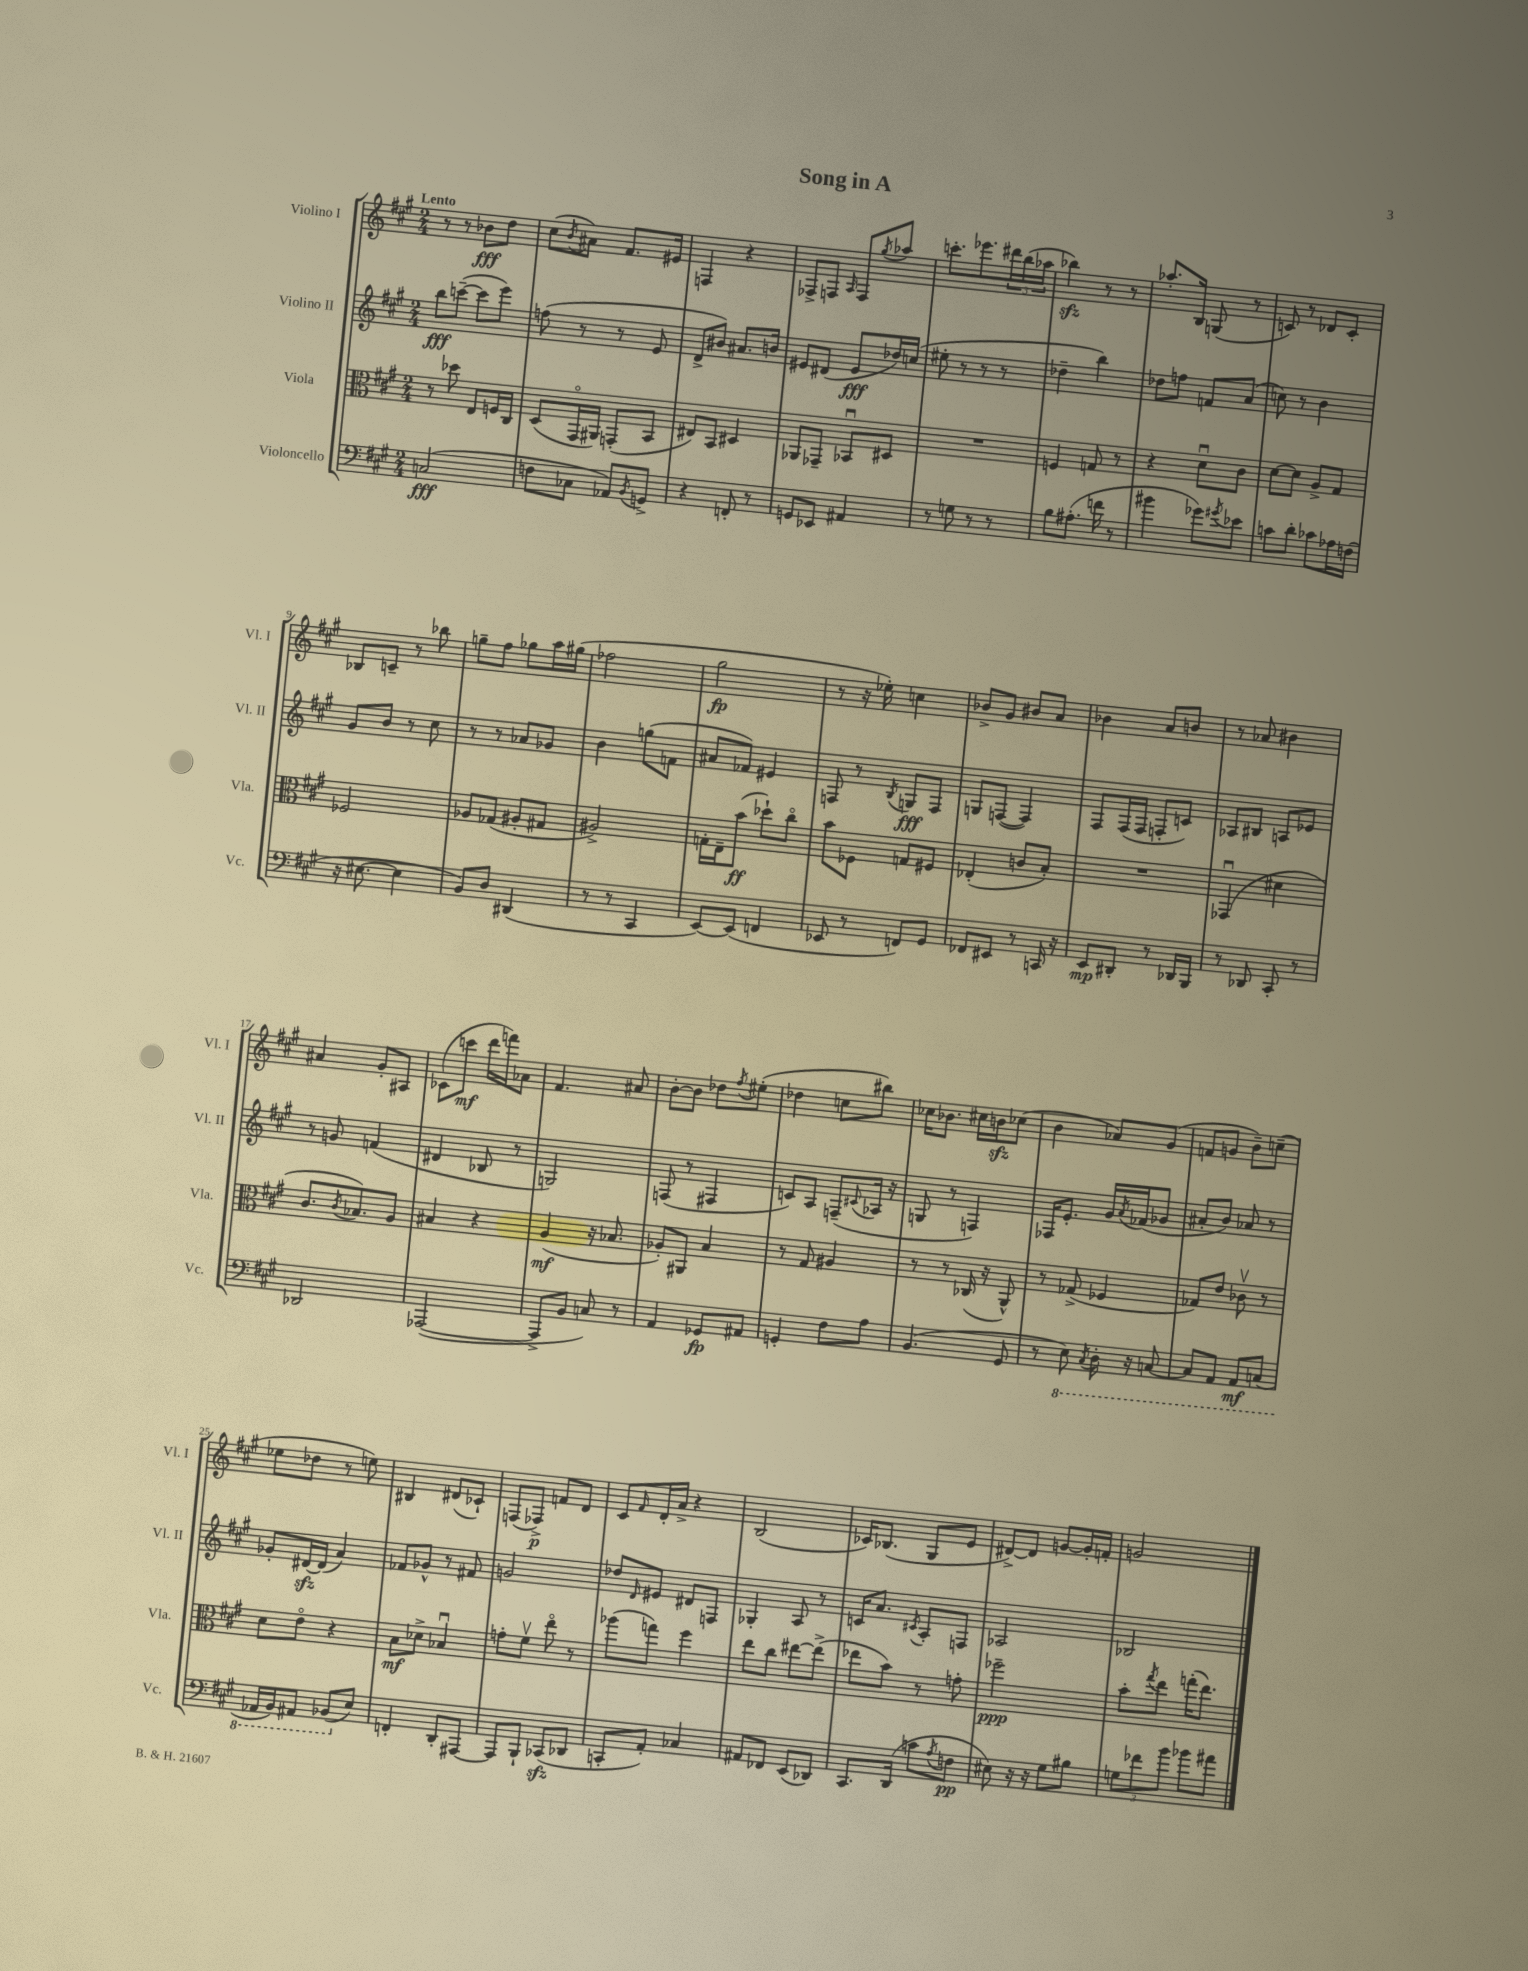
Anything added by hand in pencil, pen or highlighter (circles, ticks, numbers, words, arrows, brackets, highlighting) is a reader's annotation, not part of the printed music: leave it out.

**kern	**kern	**kern	**kern
*staff4	*staff3	*staff2	*staff1
*clefF4	*clefC3	*clefG2	*clefG2
*k[f#c#g#]	*k[f#c#g#]	*k[f#c#g#]	*k[f#c#g#]
*M2/4	*M2/4	*M2/4	*M2/4
(2C/	8r	8bb\L	8r
.	8dd-\	([8ccc~\J	8r
.	8E/L	8ccc\]L	8b-\L
.	16F/L	8eee\J)	8dd\J
.	16C#/JJ	.	.
=	=	=	=
8F\L	(8D/L	(8ff\	(8cc#\L
.	.	.	8qb/
8C-\J	16GG#o/L	8r	8a#\J)
.	16AA#/JJ)	.	.
8AA-/L)	(8GG'/L	8r	8.f#/L
8qBB/	.	.	.
8GG^/J	8BB/J	8e/	.
.	.	.	16e#/Jk
=	=	=	=
4r	8E#/L)	8d^/L	4F/
.	8BB/J	8b#/J)	.
8FF'/	4D#/	8.a#/L	4r
8r	.	.	.
.	.	16b/Jk	.
=	=	=	=
8GG/L	8AA-/L	8e#/L	8F-^/L
8EE-/J	8GG-~/J	(8d#/J	8F/J
.	.	.	16qqA/
4AA#/	8BB-u/L	8e#/L	8F/L
.	.	.	8qgg#/
.	8D#/J	16dd-/L)	8aa-/J
.	.	(16cc/JJ	.
=	=	=	=
8r	2r	8ee#'\	8.ccc'\L
8G\	.	8r	.
.	.	.	8.eee-\
8r	.	8r	.
8r	.	8r	24ddd#\L
.	.	.	(24bb\
.	.	.	24aa-\JJ
=	=	=	=
8B\L	4F/	4dd-~\	4bb-\)
(8.A#'\J	.	.	.
.	8G/	4bb\)	8r
16f\	.	.	.
8r	8r	.	8r
=	=	=	=
4b#\	4r	8dd-\L	8.aa-'/L
.	.	8ff\J	.
.	.	.	16B/Jk
8g-\L)	8du\L	8f/L	(8G/
8qg#/	.	.	.
8e-\J	8c#\J	(8a/J	8r
=	=	=	=
8c\L	[8d\L	8cc\)	8c/)
8d'\J	8d\]J	8r	8r
8c-\L	8A^/L	4b\	8d-/L
16A-\L	8G#/J	.	8c'/J
(16F\JJ	.	.	.
=	=	=	=
16r	2F-/	8g#/L	8B-/L
[8.E#\	.	.	.
.	.	8b/J	8c~/J
4E#\]	.	8r	8r
.	.	8cc#\	8bb-\
=	=	=	=
8BB/L)	8A-/L	8r	8gg~\L
8D/J	(8G-/J	8r	8ff#\J
(4DD#/	8A#'/L	8a-/L	8gg-\L
.	8G#/J	8g-/J	16aa\L
.	.	.	(16gg#\JJ
=	=	=	=
8r	2A#^/)	4b\	2ff-\
8r	.	.	.
4CC#/	.	(8gg\L	.
.	.	8f\J	.
=	=	=	=
[8EE/L)	16G'\LL	8a#/L	2gg#\
.	16E~\J	.	.
(8EE/]J	(8b\J	8f-/J)	.
4FF/	8dd-`\L)	4e#/	.
.	8cc#o\J	.	.
=	=	=	=
8EE-/	8b\L	8F/	8r
8r	8F-\J	8r	16r
.	.	.	16ee-'\)
.	.	8qB/	.
8FF/L)	8G/L	8G/L	4cc\
8GG#/J	8F#/J	8F/J	.
=	=	=	=
8FF-/L	(4E-'/	8G/L	8b-^/L
8EE#/J	.	([8F/J	8g#/J
8r	8c/L	4F/])	8b#/L
16CC/	8B'/J)	.	8a/J
16r	.	.	.
=	=	=	=
8EE/L	2r	8F#/L	4b-\
8DD#'/J	.	(16F#/L	.
.	.	16F#/JJ	.
8r	.	8F'/L	8a/L
16DD-/LL	.	8c/J)	8b/J
16BBB/JJ	.	.	.
=	=	=	=
8r	(4GG-u/	8A-/L	8r
8DD-/	.	8B#/J	8a-/
8CC#'/	4d#\	8A/L	4b#\
8r	.	8e-/J	.
=	=	=	=
2DD-/	8.c#/L	8r	4a#/
.	.	8g/	.
.	8qc#/	.	.
.	8.B-/)	.	.
.	.	(4f/	8g#'/L
.	8A/J	.	8A#/J
=	=	=	=
([2AAA-/	4B#/	4d#/	(8c-\L
.	.	.	8ccc\J
.	4r	8B-/	16ddd\LL
.	.	.	16fff\J)
.	.	8r	8a-\J
=	=	=	=
8AAA-^/]L	(4A/	2G/)	4.f#/
8BB/J	.	.	.
8C/)	16r	.	.
.	8.B-/	.	.
8r	.	.	8a#/
=	=	=	=
4AA/	8A-'/L)	(8F/	[8b'\L
.	8AA#/J	8r	8b\]J
8GG-/L	4B/	4F#/	8dd-\L
.	.	.	8qff#/
8AA#/J	.	.	(8ee#'\J
=	=	=	=
4GG'/	8r	8c/L)	4dd-\
.	8G#/	8A/J	.
8F#\L	4A#/	(8F~/L	8cc\L
.	.	8qqc#/	.
8A\J	.	16A-/Jk	8bb#\J)
.	.	16r	.
=	=	=	=
(4.BB/	8r	8G/	16cc-\LK
.	.	.	8.b-\J
.	8r	8r	.
.	(16C-/	4F/)	16cc#\LL
.	16r	.	16b\J
8GG#/	8AA^^/)	.	(8cc-\J
=	=	=	=
8r	8r	16F-/LK	4b\
.	.	8.e'/J	.
8EE\)	(8G-^/	.	.
8qCC#/	.	.	.
16DD'\	4F-/	16g#/LL	8a-/L)
.	.	8qa/	.
16r	.	(16f-/J	.
[8CC/	.	8g-/J	(8g#/J
=	=	=	=
8CC/]L	8G-/L)	8a#'/L	8f/L
8AAA/J	8e/J	8b/J)	8g/J
8AAA/L	8c-v\	8a-/	8b~\L)
(8CC/J	8r	8r	(8cc~\J
=	=	=	=
16AAA-/LL	8d\L	8g-'/L	8ee-\L
16BBB/J)	.	.	.
8AAA#/J	8eo\J	[16d#/L	8dd-\J
.	.	(16d#/]JJ	.
(8BBB-/L	4r	4a/)	8r
8E/J)	.	.	8ee\)
=	=	=	=
4FF'/	8B\L	8f-/L	4B#/
.	8d-^\J	8g-^^/J	.
8DD'/L	4B-u/	8r	(8d#/L
[8AAA#/J	.	8f#/	8c-`/J)
=	=	=	=
8AAA#/]L	8g'\L	2g/	(8F/L
8BBB`/J	8f#v\J	.	8F-^/J)
(8CC-/L	8eeo\	.	8f/L
8DD-/J	8r	.	8d/J
=	=	=	=
8CC'/L	(8aa-\L	8dd-/L	8c#/L
.	.	16qqd/	16qqf#/
8AA'/J)	8gg\J)	8e#/J	16d'/L
.	.	.	16a^/JJ
4C-/	4ff#\	8d#/L	4r
.	.	8F/J	.
=	=	=	=
8AA#/L	8ee\L	4G-'/	(2B/
8FF-/J	8cc#\J	.	.
(8EE/L	[8ee#\L	8A/	.
8DD-/J)	(8ee#^\]J	8r	.
=	=	=	=
8.CC#/L	8ee-\L	16c/LK	16c-/LK)
.	.	8.a/J	(8.B-/J
.	8b\J)	.	.
(16DD/Jk	.	.	.
.	.	8qc#/	.
8c\L	8r	8A'/L	8G#/L
8qA/	.	.	.
8F\J	8g'\	8F/J	8e/J
=	=	=	=
8E#\)	2ff-~\	2A-/	[8d#^/L)
16r	.	.	8d#/]J
16r	.	.	.
8G#\L	.	.	[8g/L
8B#\J	.	.	16g'/]L
.	.	.	16f'/JJ
=	=	=	=
12G\L	8b'\L	2B-/	2g/
12f-\	.	.	.
.	8qgg#/	.	.
.	8ee\J	.	.
12b\J	.	.	.
8b-\L	(16gg'\LK	.	.
.	8.ee\J)	.	.
8a#\J	.	.	.
==	==	==	==
*-	*-	*-	*-
